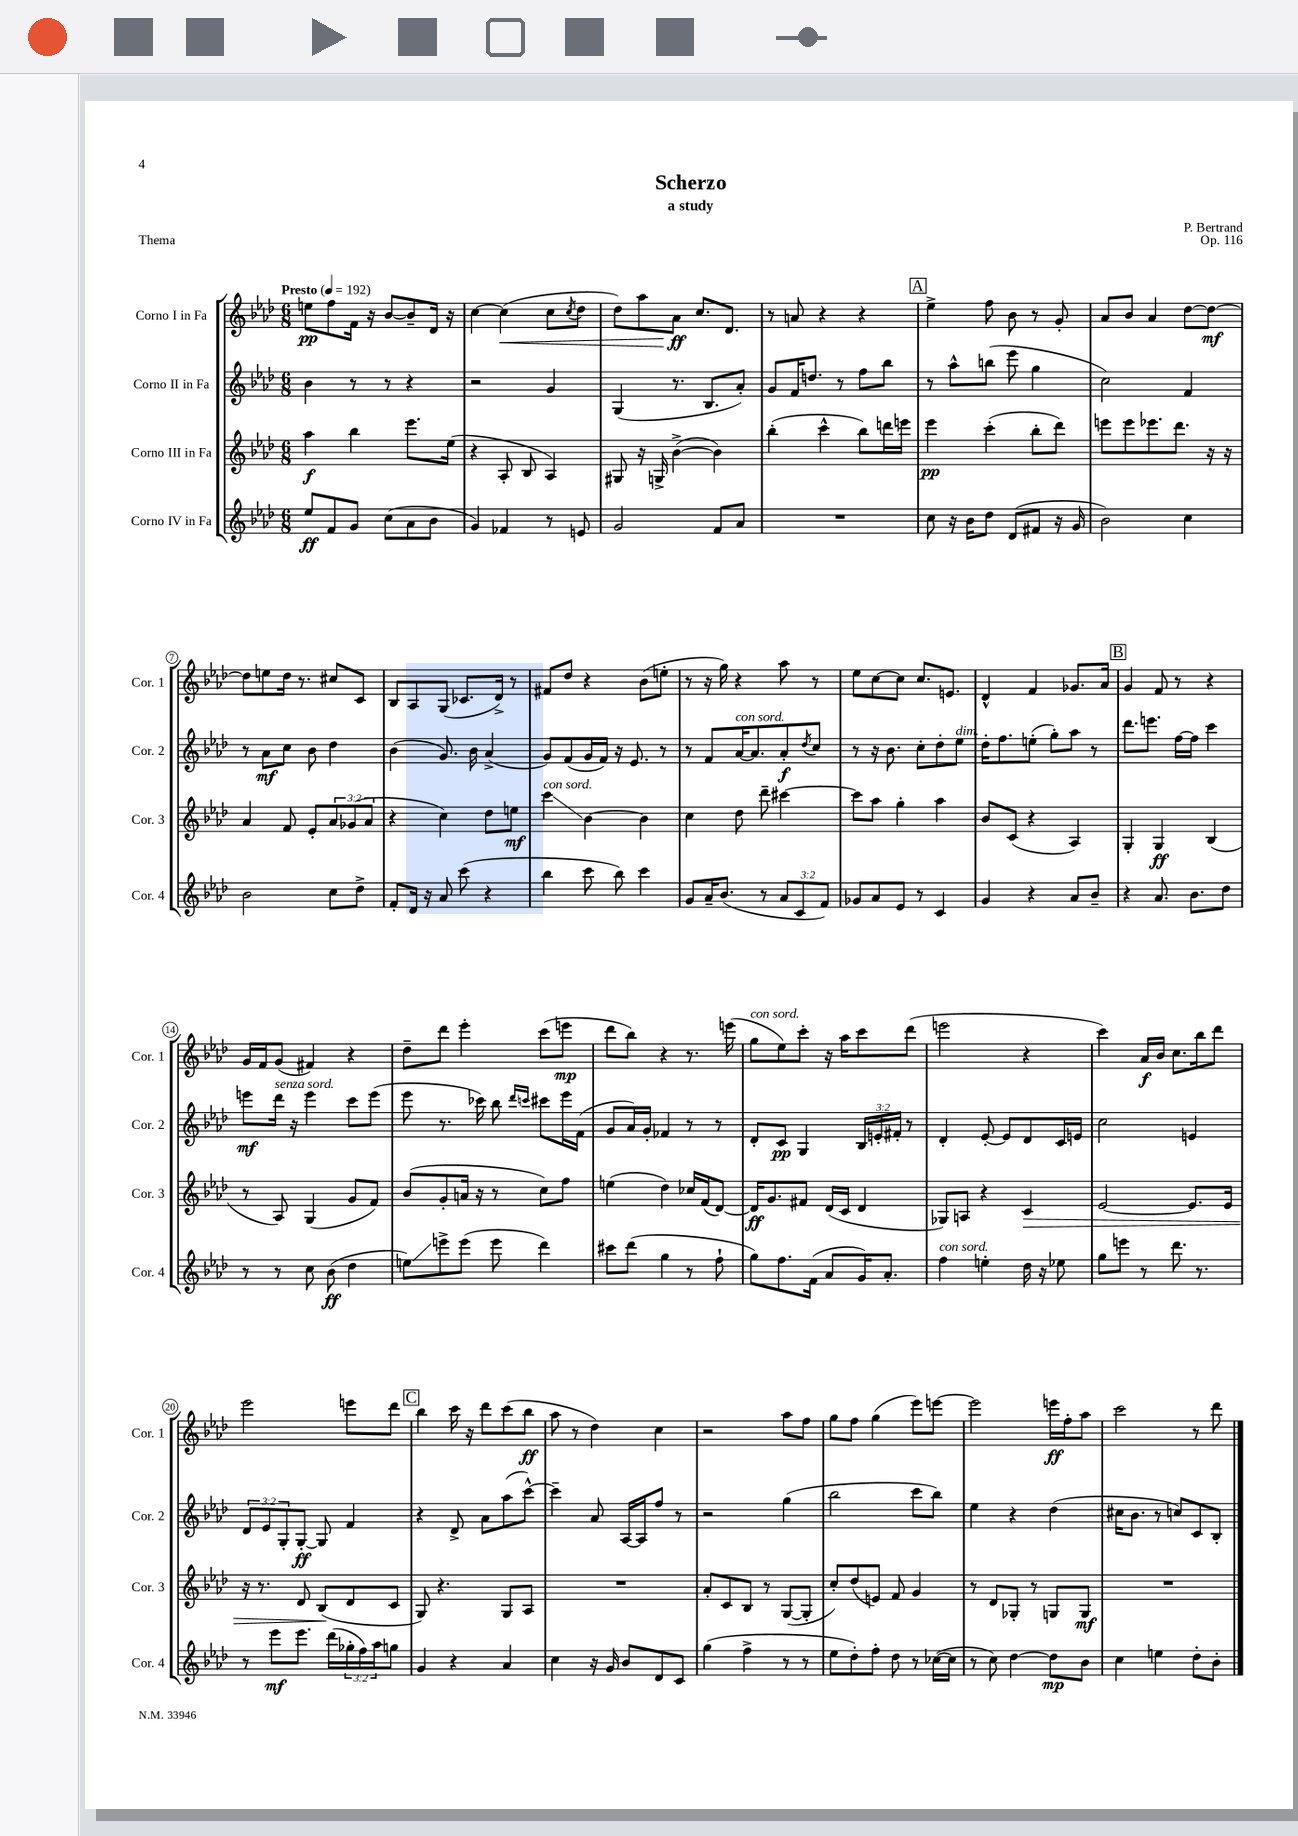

**kern	**kern	**kern	**kern
*staff4	*staff3	*staff2	*staff1
*clefG2	*clefG2	*clefG2	*clefG2
*k[b-e-a-d-]	*k[b-e-a-d-]	*k[b-e-a-d-]	*k[b-e-a-d-]
*M6/8	*M6/8	*M6/8	*M6/8
*MM192	*MM192	*MM192	*MM192
8ee-/L	4aa-\	4b-\	8ee\L
8f/	.	.	8ff\
8g/J	4bb-\	8r	16f\Jk
.	.	.	16r
(8cc\L	.	8r	[8b-/L
8a-\	8.eee-\L	4r	8b-~/]
8b-\J	.	.	16d-/Jk
.	(16ee-\Jk	.	16r
=	=	=	=
4g/)	4r	2r	[4cc\
4f-/	8A-'/	.	(4cc\]
.	8B-/	.	.
8r	4A-/)	4g/	8cc\L
.	.	.	8qcc/
8e/	.	.	8dd-\J
=	=	=	=
2g/	8G#/	(4G/	8dd-\L)
.	16r	.	8aa-\
.	16G^/	.	.
.	([4b-^\	8.r	8a-\J
.	.	.	8.cc/L
.	.	8.B-/L	.
8f/L	4b-\])	.	.
.	.	.	8.d-/J
8a-/J	.	8a-'/J)	.
=	=	=	=
2.r	(4bb-'\	8g/L	8r
.	.	16f/K	8a/
.	.	8.dd/J	.
.	4ccc^^\	.	4r
.	.	8r	.
.	8bb-\L)	8ff\L	4r
.	16ddd\L	8bb-\J	.
.	16eee\JJ	.	.
=	=	=	=
8cc\	4eee-\	8r	4ee-^\
16r	.	8aa-^^\L	.
16b-\LK	.	.	.
8dd-\J	(4ccc'\	(8bb\J	8ff\
(8d-/L	.	8eee-\	8b-\
8f#/J	8bb-'\L	4gg\	8r
16r	8ddd-\J)	.	8g'/
16g/	.	.	.
=	=	=	=
2b-\)	8eee\L	2cc\)	8a-/L
.	8eee\	.	8b-/J
.	8.eee-\	.	4a-/
.	8.ddd-\J	.	.
4cc\	.	4f/	[8dd-\L
.	16r	.	8dd-\_J
.	16r	.	.
=	=	=	=
2b-\	4a-/	8r	8dd-\]L
.	.	8a-\L	8ee\
.	8f/	8cc\J	16dd-\Jk
.	.	.	8.r
.	8e-'/L	8b-\	.
8cc\L	12a-/	4dd-\	8cc#/L
.	(12g-/	.	.
8dd-^\J	.	.	8c/J
.	12a-/J	.	.
=	=	=	=
8f'/L	4r	(4b-\	8B-/L
16d-/Jk	.	.	8A-/
16r	.	.	.
8a-/	4cc\)	8.g/)	(8G/J
(8ccc\	.	.	8.c-/L
.	.	16b-\	.
4r	8dd-\L	(4a-^/	.
.	.	.	16d-^/Jk)
.	8ee\J	.	8r
=	=	=	=
4bb-\	4ccc\	8g/L)	8f#/L
.	.	(8f/	8dd-/J
8ccc\	[4b-\	16g/L	4r
.	.	16f/JJ)	.
8bb-\)	.	16r	.
.	.	8.e-/	.
4ccc\	4b-\]	.	(8b-\L
.	.	8r	8ee'\J
=	=	=	=
8g/L	4cc\	8r	8r
16a-~/K	.	8f/L	16r
(8.b-/J	.	.	16gg\)
.	8dd-\	[16a-/K	4r
.	.	8.a-/]	.
8r	8ddd-~\	.	.
12a-/L	[4ccc#\	8a-'/	8aa-\
12c/	.	.	.
.	.	8qdd-/	.
.	.	8cc/J	8r
12f/J)	.	.	.
=	=	=	=
8g-/L	8ccc#\]L	8r	8ee-\L
8a-/	8aa-\J	16r	[8cc\
.	.	8.b-\	.
8e-/J	4gg'\	.	8cc\]J
8r	.	8cc'\L	8.cc/L
4c/	4aa-\	8dd-'\	.
.	.	.	8.e/J
.	.	8ee-\J	.
=	=	=	=
4g/	8b-/L	16dd-'\LK	4d-^^/
.	.	8.ff\	.
.	(8c/J	.	.
4r	4r	(8ee'\J	4f/
.	.	8gg'\L)	.
8a-/L	4A-/)	8aa-\J	8.g-/L
8b-~/J	.	8r	.
.	.	.	16a-/Jk
=	=	=	=
4r	4G'/	8.ddd-\L	4g/
.	.	8.eee\J	.
8.a-/	4G/	.	8f/
.	.	[16ff\LL	8r
8.b-\L	.	16ff\]JJ	.
.	(4B-/	4ccc\	4r
8dd-\J	.	.	.
=	=	=	=
8r	8r	8eee\L	16g/LL
.	.	.	16f/J
8r	8A-/)	16ddd-\Jk	(8g/J
.	.	16r	.
8cc\	(4G/	4eee\	4f#/)
(8b-\	.	.	.
4dd-\	8g/L	8ccc\L	4r
.	8f/J)	(8eee\J	.
=	=	=	=
8ee\L)	(8b-/L	8eee-\	8dd-~\L
8eee^\	8g'/	8.r	8ddd-\J
(8eee\J	16a/Jk	.	4eee-'\
.	16r	16ccc-\)	.
8eee\	8r	8bb-\	.
.	.	16qqddd-/LL	.
.	.	16qqccc/JJ	.
4ddd-\)	8cc\L)	8ccc#\L	(8ccc\L
.	8ff\J	16eee-\L	8eee\J
.	.	(16f\JJ	.
=	=	=	=
8ccc#\L	(4ee\	8g/L	8ddd-\L
(8ddd-\J	.	16a-/L)	8bb-\J)
.	.	16g'/JJ	.
4gg\	4dd-\)	4f-/	4r
8r	16cc-/LL	8r	8.r
.	(16f/J	.	.
8ff`\	[8d-/J)	8r	.
.	.	.	(16eee\
=	=	=	=
8gg\L)	16d-/]LK	8d-'/L	8gg\L
.	8.g/	.	.
8.ff\	.	8c/J	8ee-\)
.	8f#/J	4G/	8ccc'\J
(16f\Jk	.	.	.
8a-/L	(16d-/LL	.	16r
.	16c/JJ	.	16aa-\LK
16g/K)	4d-/	24B-/LL	8ccc\
.	.	24e'/	.
8.a-'/J	.	.	.
.	.	24f#'/JJ	.
.	.	8r	(8ddd-\J
=	=	=	=
4ff\	8G-/L)	4d-'/	2eee\
.	8A/J	.	.
4ee'\	4r	[8e-'/	.
.	.	8e-/]L	.
16dd-\	4c/	8d-/	4r
16r	.	.	.
8ee-\	.	16c/L	.
.	.	16e/JJ	.
=	=	=	=
8gg\L	[2e-/	2cc\	4ccc\)
8eee\J	.	.	.
8r	.	.	16a-/LL
.	.	.	16b-/JJ
8.ddd-\	.	.	8.cc\L
.	8.e-/]L	4e/	.
8.r	.	.	16bb-\k
.	.	.	8ddd-\J
.	16e-/Jk	.	.
=	=	=	=
8r	16r	12d-/L	2eee-\
.	8.r	.	.
.	.	12e-/	.
8eee-\L	.	.	.
.	.	12G'/	.
8.eee-\J	8d-/	[8G'/J	.
.	(8B-/L	8G/]	.
(16ddd-\LL	.	.	.
24gg-'\	8d-/	4f/	8eee\L
24ff\)	.	.	.
24aa-\J	.	.	.
8gg\J	8c/J	.	8ddd-\J
=	=	=	=
4g/	8G/)	4r	4bb-\
.	4.r	.	.
4r	.	8d-^/	16ccc\
.	.	.	16r
.	.	8a-\L	8ddd-\L
4a-/	8G/L	(8aa-\	(8ccc\
.	8A-/J	[8ccc^^\J)	8bb-\J
=	=	=	=
4cc\	2.r	4ccc~\]	8aa-\
.	.	.	8r
16r	.	8a-/	4dd-\)
16g/	.	.	.
8b-/L	.	[16A-/LL	.
.	.	16A-/]J	.
8d-/	.	8ff/J	4cc\
8c/J	.	8r	.
=	=	=	=
(4gg\	8a-'/L	2r	2r
.	8c/	.	.
4ff^\	8B-/J	.	.
.	8r	.	.
8r	([8G/L	(4gg\	8aa-\L
8r	8G'/]J	.	8ff\J
=	=	=	=
8ee-\L	8cc'/L)	2bb-\	8gg\L
8dd-'\)	(8dd-/	.	8ff\J
8ff'\J	8e/J)	.	(4gg\
8dd-\	8f/	.	.
8r	4g/	8ccc\L	8eee-\L)
([16cc-\LL	.	8bb-\J)	[8eee\J
16cc-\]JJ	.	.	.
=	=	=	=
8r	8r	4ee-\	2eee\]
8cc\)	8d-/L	.	.
[4dd-\	8G-'/J	4r	.
.	8r	.	.
8dd-\]L	8G/L	(4dd-\	16eee\LL
.	.	.	16ff'\J
8b-\J	8G/J	.	8aa-\J
=	=	=	=
4cc\	2.r	16cc#\LK	2ccc\
.	.	8.b-\J	.
4ee\	.	8r	.
.	.	8cc/L)	.
8dd-'\L	.	8c/	8r
8b-'\J	.	8B-'/J	8ddd-\
==	==	==	==
*-	*-	*-	*-
